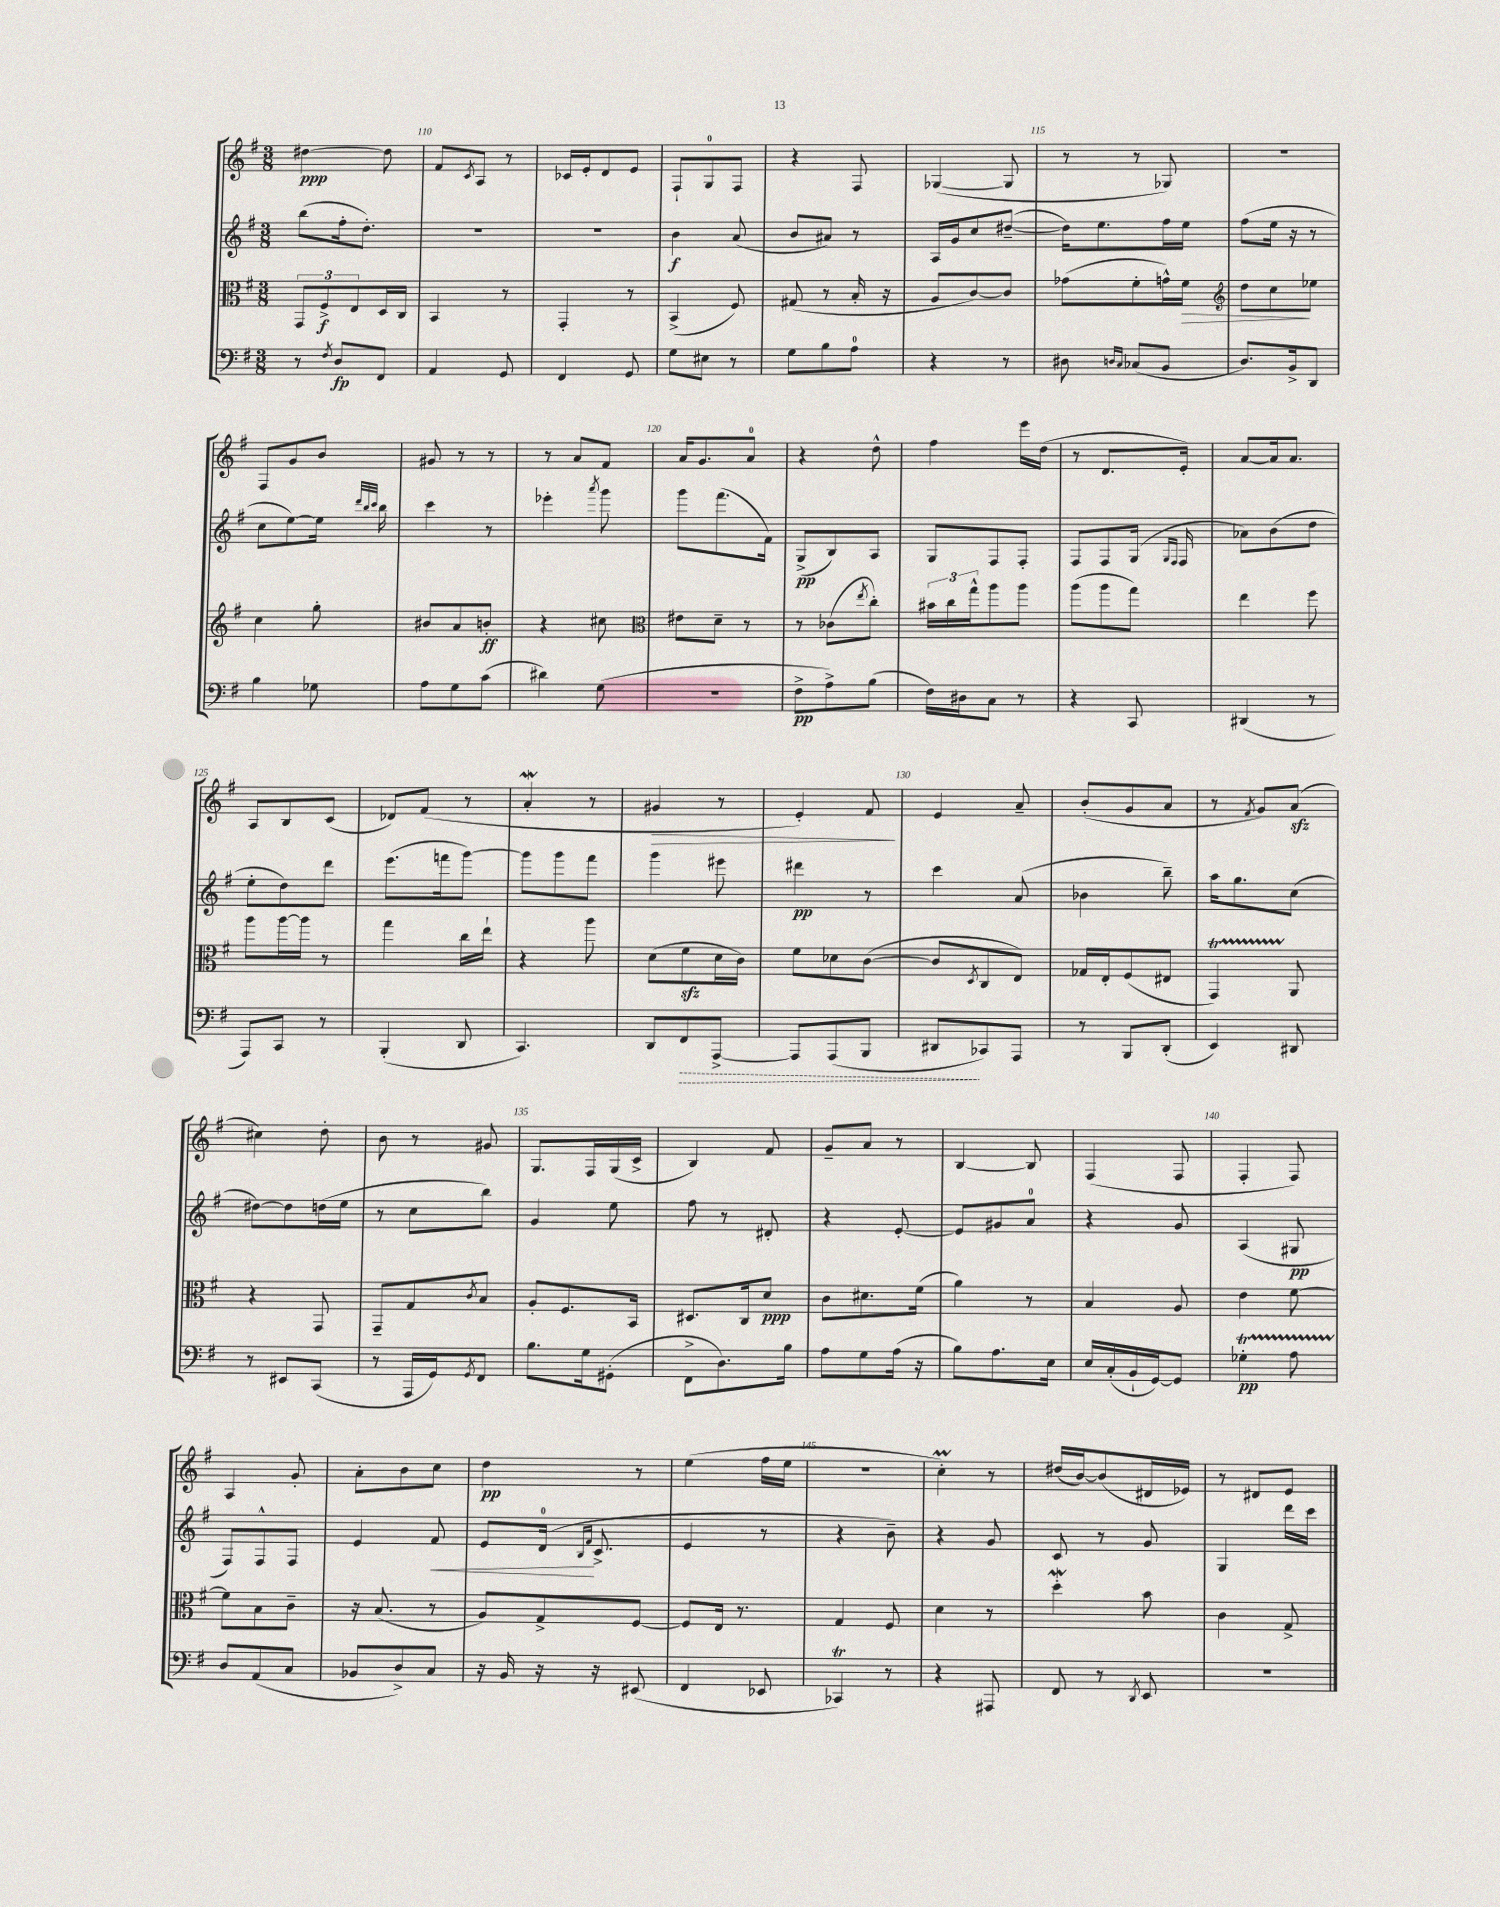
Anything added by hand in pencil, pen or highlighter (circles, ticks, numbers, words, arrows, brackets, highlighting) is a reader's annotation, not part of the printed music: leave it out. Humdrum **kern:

**kern	**kern	**kern	**kern
*staff4	*staff3	*staff2	*staff1
*clefF4	*clefC3	*clefG2	*clefG2
*k[f#]	*k[f#]	*k[f#]	*k[f#]
*M3/8	*M3/8	*M3/8	*M3/8
8r	12GG	(8bb	[4dd#
.	12F#^	.	.
8qF#	.	.	.
8D	.	16ff#'	.
.	12E	.	.
.	.	8.dd')	.
8FF#	16D	.	8dd#]
.	16C	.	.
=	=	=	=
4AA	4BB	4.r	8f#
.	.	.	8qc
.	.	.	8A
8GG	8r	.	8r
=	=	=	=
4FF#	4GG'	4.r	16c-
.	.	.	16e'
.	.	.	8d
8GG	8r	.	8e
=	=	=	=
8G	(4BB^	4b	8F#`
8E#	.	.	8G
8r	8F#)	(8a	8F#
=	=	=	=
8G	(8G#	8b	4r
8B	8r	8a#)	.
8A	16B'	8r	8F#
.	16r	.	.
=	=	=	=
4r	8A	16A	([4G-
.	.	16g	.
.	[8c)	8cc	.
8r	8c]	([8dd#~	8G-]
=	=	=	=
8D#	(8g-	16dd#])	8r
.	.	8.ee	.
16qqD	.	.	.
16qqC	.	.	.
(8C-	8f#'	.	8r
8BB	16g^^)	16ff#	8G-)
.	16f#	16ee	.
=	=	=	=
*	*clefG2	*	*
8.D)	8dd	(8ff#	4.r
.	8cc	16ee	.
16BB^	.	16r	.
8DD	8ee-	8r	.
=	=	=	=
4B	4cc	8cc	8F#
.	.	[8ee)	8g
8G-	8gg'	16ee]	8b
.	.	32qqddd	.
.	.	32qqbb	.
.	.	32qqccc	.
.	.	16bb	.
=	=	=	=
8A	8b#	4ccc	8g#
8G	8a	.	8r
(8c	8b'	8r	8r
=	=	=	=
4d#)	4r	4eee-'	8r
.	.	.	8a
.	.	8qaaa	.
(8G	8cc#	8ggg	8f#
=	=	=	=
*	*clefC3	*	*
4.r	8e#	8ggg	16a
.	.	.	8.g
.	8d~	(8.fff#	.
.	8r	.	8a
.	.	16f#)	.
=	=	=	=
8F#^	8r	(8G^	4r
8A^)	(8c-	8B)	.
.	8qee	.	.
(8B	8cc')	8A	8dd^^
=	=	=	=
16F#)	24b#	8G	4ff#
.	24cc	.	.
16D#	.	.	.
.	24gg^^	.	.
8C	8aa	8F#	.
8r	8aa	8F#'	16eee
.	.	.	(16dd
=	=	=	=
4r	(8aa	8F#	8r
.	8aa	8F#	8.d
8CC	8gg)	(16G	.
.	.	16qqG	.
.	.	16qqF#	.
.	.	16F#	16e')
=	=	=	=
(4DD#	4ee	8a-)	[8a
.	.	(8b	16a]
.	.	.	8.a
8r	8ff#	8dd	.
=	=	=	=
8AAA)	8aa	8ee'	8A
8CC	[16aa	8dd)	8B
.	16aa]	.	.
8r	8r	8ddd	(8c
=	=	=	=
(4BBB'	4gg	(8.eee	8d-)
.	.	.	(8f#
.	.	16fff	.
8DD	16cc	[8ggg)	8r
.	16ee`	.	.
=	=	=	=
4.CC)	4r	8ggg]	4a'
.	.	8ggg	.
.	8aa	8fff#	8r
=	=	=	=
8DD	(8d	4ggg	4g#
8FF#	8f#	.	.
[8AAA^	16d	8eee#	8r
.	16c)	.	.
=	=	=	=
8AAA]	8f#	4ddd#	4e')
(8AAA	8d-	.	.
8BBB	([8c	8r	8f#
=	=	=	=
8DD#	8c]	4ccc	4e
.	8qD	.	.
8CC-)	8C	.	.
8AAA	8E)	(8a	8a~
=	=	=	=
8r	16G-	4b-	(8b'
.	16E'	.	.
8BBB	(8F#	.	8g
(8DD'	8E#	8bb~)	8a
=	=	=	=
4EE)	4GG)	16aa	8r
.	.	8.gg	.
.	.	.	8qf#
.	.	.	8g)
8DD#	8AA	(8cc	(8a
=	=	=	=
8r	4r	[8dd#)	4cc#)
8EE#	.	8dd#]	.
(8CC	8GG	(16dd	8dd'
.	.	16ee	.
=	=	=	=
8r	8GG~	8r	8b
16AAA	8G	8cc	8r
16GG)	.	.	.
8qGG	8qc	.	.
8FF#	8B	8bb)	8g#
=	=	=	=
8.B	8A'	4g	8.G
.	8.F#	.	.
16G	.	.	16F#
(8GG#'	.	8ee	(16G
.	16BB	.	16c^
=	=	=	=
8FF#^	8.D#	8ff#	4B)
8.D)	.	8r	.
.	16C	.	.
.	8d	8d#'	8f#
16B	.	.	.
=	=	=	=
8A	8c	4r	8g~
8G	8.d#	.	8a
(16A	.	[8e'	8r
16r	(16f#	.	.
=	=	=	=
8B)	4a)	8e]	[4B
8.A	.	8g#	.
.	8r	8a	8B]
16E	.	.	.
=	=	=	=
16E	4B	4r	(4F#
(16C'	.	.	.
16BB`	.	.	.
[16GG)	.	.	.
8GG]	8A	8g	8F#
=	=	=	=
4G-'	4e	(4A	4F#'
8A	[8f#	8G#	8F#)
=	=	=	=
8D	8f#]	8F#)	4A
(8AA	8B	8F#^^	.
8C	8c~	8F#	8g'
=	=	=	=
8BB-	16r	4e	8a'
.	(8.B	.	.
8D^)	.	.	8b
8C	8r	8f#	8cc
=	=	=	=
16r	8A)	8e	4dd
16BB	.	.	.
16r	8G^	(16d	.
.	.	16qqB	.
.	.	16qqf#	.
16r	.	8.c^	.
(8EE#	[8F#	.	8r
=	=	=	=
4FF#	8F#]	4e	(4ee
.	16E	.	.
.	8.r	.	.
8EE-	.	8r	16ff#
.	.	.	16ee
=	=	=	=
4CC-)	4G	4r	4.r
8r	8F#	8b~)	.
=	=	=	=
4r	4d	4r	4cc')
8AAA#	8r	8g	8r
=	=	=	=
8FF#	4dd'	8c	(16dd#
.	.	.	[16b)
8r	.	8r	(8b]
8qDD	.	.	.
8EE	8b	8g	16d#
.	.	.	16e-)
=	=	=	=
4.r	4c	4G	8r
.	.	.	8d#
.	8G^	16ddd	8e
.	.	16ccc	.
==	==	==	==
*-	*-	*-	*-
